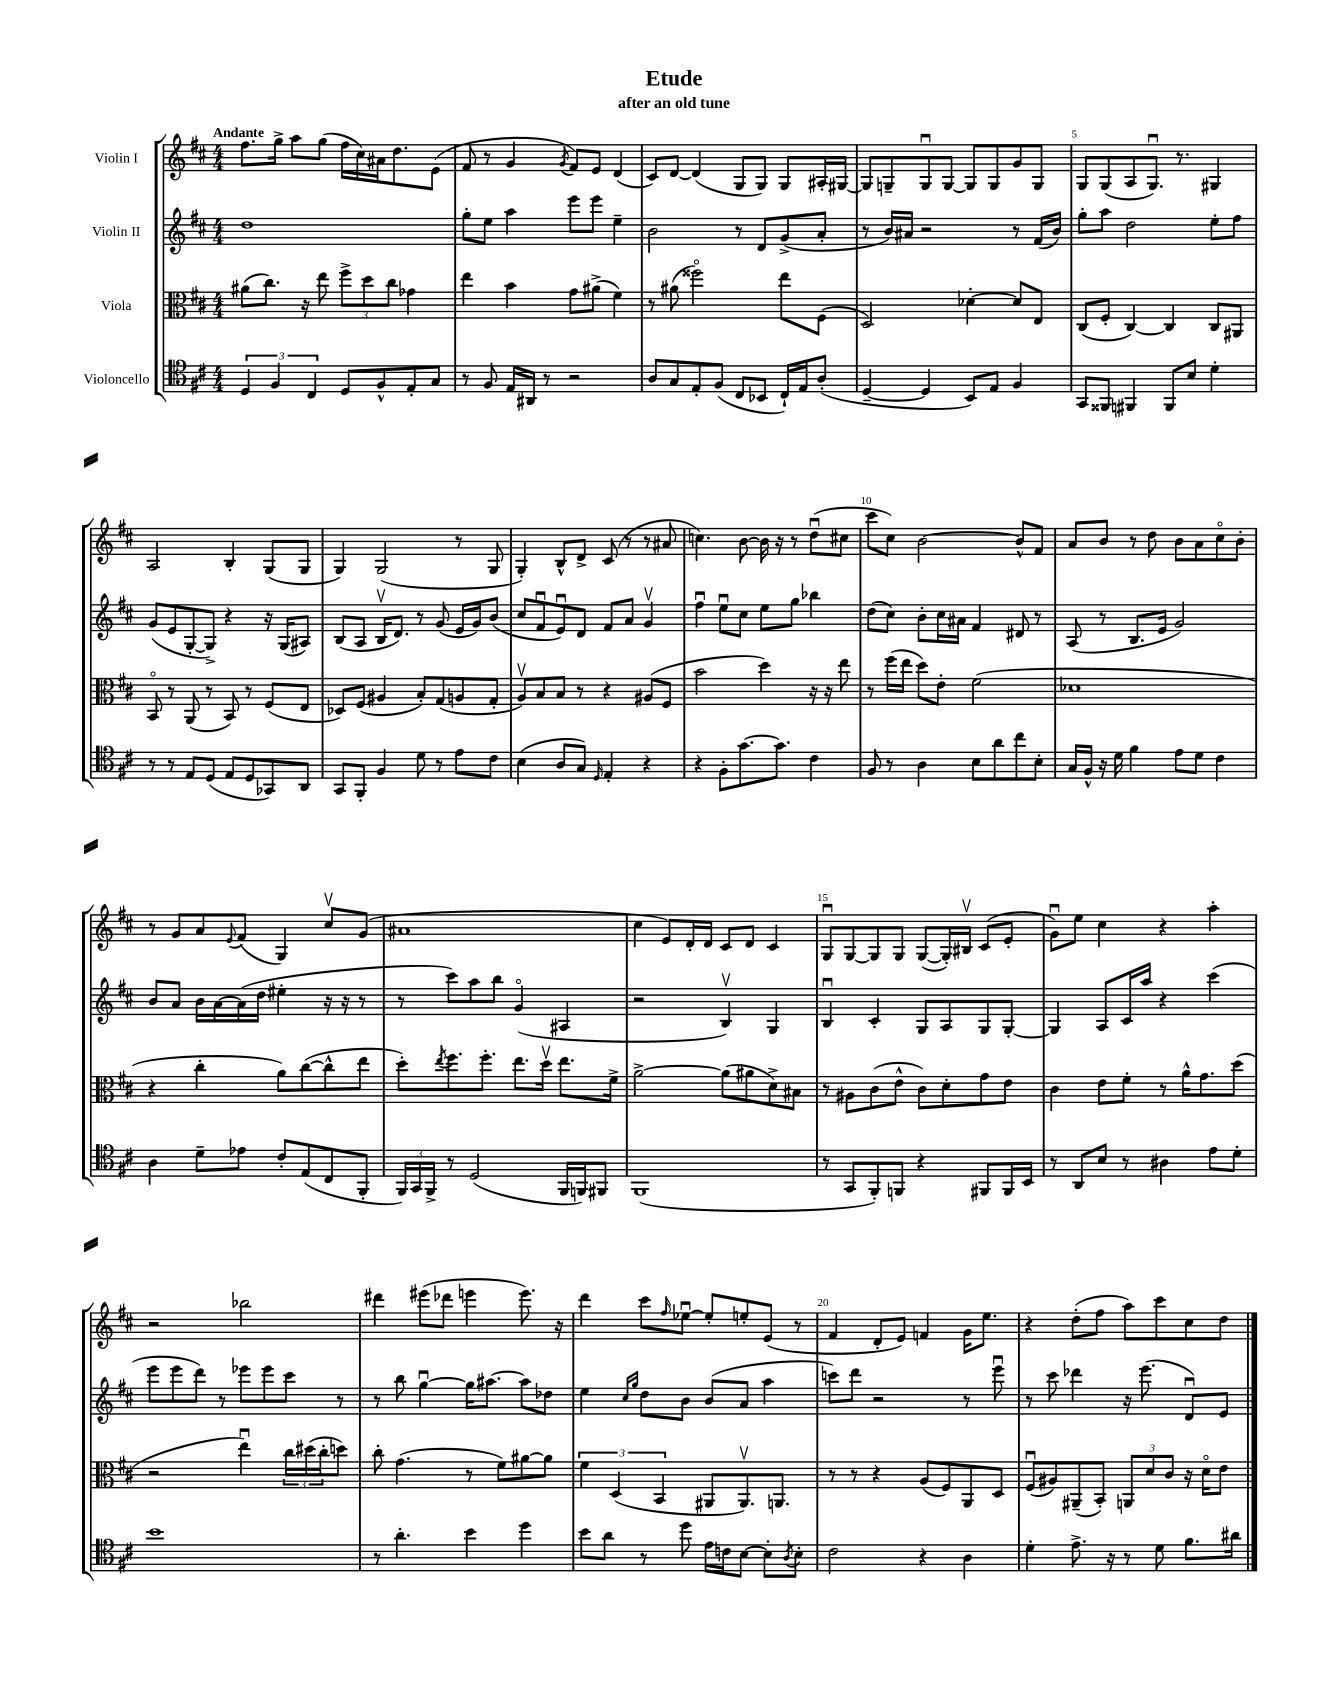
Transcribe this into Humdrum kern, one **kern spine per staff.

**kern	**kern	**kern	**kern
*part4	*part3	*part2	*part1
*staff4	*staff3	*staff2	*staff1
*I"Violoncello	*I"Viola	*I"Violin II	*I"Violin I
*clefC4	*clefC3	*clefG2	*clefG2
*k[f#c#]	*k[f#c#]	*k[f#c#]	*k[f#c#]
*M4/4	*M4/4	*M4/4	*M4/4
=1	=1	=1	=1
!	!	!	!LO:TX:a:B:t=Andante
6D/	(8a#X\L	1dd	8.ff#\L
.	8.cc#\J)	.	.
6F#/	.	.	.
.	.	.	16gg^\Jk
.	.	.	8aa\L
.	16r	.	.
6C#/	.	.	.
.	8ee\	.	(8gg\J
8D/L	12ff#^\L	.	16ff#\LL
.	.	.	16cc#\)
.	12dd\	.	.
8F#^^/	.	.	16a#X\J
.	12cc#\J	.	.
.	.	.	8.dd\
8E'/	4g-X\	.	.
8G/J	.	.	(8e\J
=2	=2	=2	=2
8r	4ee\	8gg'\L	8f#/
8F#/	.	8ee\J	8r
16E/LL	4b\	4aa\	4g/
16AA#X/JJ	.	.	.
8r	.	.	.
.	.	.	8qg/
2r	8g\L	8eee\L	8f#/L)
.	(8a#X^\J	8eee\J	8e/J
.	4f#\)	4ee~\	(4d/
=3	=3	=3	=3
8A/L	8r	2b\	8c#/L)
8G/	(8a#X\	.	[8d/J
8E'/	2ff##X\)	.	(4d/]
(8F#/J	.	.	.
8C#/L	.	8r	8G/L
8BB-X/J	.	8d/L	8G/J)
16C#`/LL)	8ee\L	(8g^/	8G/L
16E/J	.	.	.
(8A'/J	(8F#\J	8a'/J	16A#X'/L
.	.	.	[16G#X/JJ
=4	=4	=4	=4
[4D~/	2D/)	8r	8G#/L]
.	.	16b/LL)	8Gn~/
.	.	16a#X/JJ	.
4D/]	.	2r	8Gu/
.	.	.	[8G/J
8BB/L)	[4d-X'\	.	8G/L]
8E/J	.	.	8G/
4F#/	8d-/L]	8r	8g/
.	8E/J	(16f#/LL	8G/J
.	.	16b/JJ)	.
=5	=5	=5	=5
8GG/L	(8C#/L	8gg'\L	8G/L
8FF##X/J	8F#'/J	8aa\J	(8G/
4FF#X/	[4C#/)	2dd\	8A/
.	.	.	8.Gu/J)
8FF#/L	4C#/]	.	.
.	.	.	8.r
8B/J	.	.	.
4d'\	8C#/L	8ee'\L	4G#X/
.	8AA#X/J	8ff#\J	.
!!LO:LB:g=z
=6	=6	=6	=6
8r	8BB/	(8g/L	2A/
8r	8r	8e/	.
8E/L	(8AA/	[8G'/	.
(8D/J	8r	8G^/J])	.
8E/L	8BB/)	4r	4B'/
8D/	8r	.	.
8GG-X/)	(8F#/L	16r	(8G/L
.	.	(16G/KL	.
8AA/J	8E/J	8A#X/J)	8G/J
=7	=7	=7	=7
8GG/L	8D-X/L)	(8B/L	4G/)
8FF#'/J	(8F#/J	8A/J	.
4F#/	4A#X/	16Bv/KL	(2G/
.	.	8.d/J)	.
8d\	8B'/L)	8r	.
8r	(8G/	(8g/	.
8e\L	8An/	16e/LL	8r
.	.	16g/J)	.
8c#\J	8G'/J	(8b/J	8G/
=8	=8	=8	=8
(4B\	8Av/L)	8cc#/L	4G'/)
.	8B/	8f#u/	.
8A/L	8B/J	8eu/)	8B^^/L
8G/J)	8r	8d/J	8d^/J
16qqD/	.	.	.
4E'/	4r	8f#/L	(8c#/
.	.	8a/J	8r
4r	(8A#X/L	4gv/	8r
.	8F#/J	.	8a#X/
=9	=9	=9	=9
4r	2b\	4ff#u\	4.ccn\)
8F#'\L	.	8eeu\L	.
[8.g\	.	8cc#\J	[8b\
.	4dd\)	8ee\L	16b\]
8.g\J]	.	.	16r
.	.	8gg\J	8r
4c#\	16r	4bb-X\	(8ddu\L
.	16r	.	.
.	8ee\	.	8cc#X\J
=10	=10	=10	=10
8F#/	8r	(8dd\L	8ccc#\L
8r	(16ff#\LL	8cc#\J)	8cc#\J)
.	16ee\JJ	.	.
4A\	8dd\L)	8b'\L	[2b\
.	8e'\J	16cc#\L	.
.	.	16a#X\JJ	.
8B\L	(2f#\	4f#/	.
8a\	.	.	.
8cc#\	.	8d#X/	8b^^/L]
8B'\J	.	8r	8f#/J
=11	=11	=11	=11
16G/LL	1d-X	(8A/	8a/L
16F#^^/JJ	.	.	.
16r	.	8r	8b/J
16d\	.	.	.
4f#\	.	8.B/L	8r
.	.	.	8dd\
.	.	16e/Jk	.
8e\L	.	2g/)	8b\L
8d\J	.	.	8a\
4c#\	.	.	8cc#\
.	.	.	8b'\J
!!LO:LB:g=z
=12	=12	=12	=12
4A\	4r	8b/L	8r
.	.	8a/J	8g/L
8d~\L	4cc#'\	16b\LL	8a/
.	.	[16a\	.
.	.	.	8qqe/
8e-X\J	.	(16a\]	(8f#/J
.	.	16dd\JJ	.
8c#'/L	8a\L)	4ee#X'\	4G/)
(8E/	([8cc#\	.	.
8C#/	8cc#^^\]	16r	8cc#v/L
.	.	16r	.
8FF#'/J	8ee\J	8r	(8g/J
=13	=13	=13	=13
24FF#/LL)	8dd'\L)	8r	1a#X
24GG/	.	.	.
24FF#^/JJ	.	.	.
.	8qee/	.	.
8r	8.ff#\	8ccc#\L)	.
(2D/	.	8aa\	.
.	8.ff#'\J	.	.
.	.	8bb\J	.
.	8.ee\L	(4g/	.
.	16ddv\Jk	.	.
16FF#/LL	8.ee\L	4A#X/	.
16FFn/J)	.	.	.
8FF#X/J	.	.	.
.	16f#^\Jk	.	.
=14	=14	=14	=14
(1FF#	[2a^\	2r	4cc#\
.	.	.	8e/L)
.	.	.	16d'/L
.	.	.	16d/JJ
.	(8a\L]	4Bv/)	8c#/L
.	8a#X\	.	8d/J
.	8d^\)	4G/	4c#/
.	8B#X\J	.	.
=15	=15	=15	=15
8r	8r	4Bu/	8Gu/L
8GG/L	8A#X\L	.	[8G/
8FF#'/)	(8c#\	4c#'/	8G/]
8FFn/J	8e^^\J	.	8G/J
4r	8c#\L)	8G/L	([8G/L
.	8d'\	8A/	16G'/L])
.	.	.	16B#Xv/JJ
8FF#X/L	8g\	8G/	(8c#/L
16FF#/L	8e\J	[8G'/J	8e'/J
16BB/JJ	.	.	.
=16	=16	=16	=16
8r	4c#\	4G/]	8gu\L)
8AA/L	.	.	8ee\J
8B/J	8e\L	8A/L	4cc#\
8r	8f#'\J	16c#/L	.
.	.	16aa/JJ	.
4A#X\	8r	4r	4r
.	16a^^\KL	.	.
.	8.g\	.	.
8e\L	.	(4ccc#\	4aa'\
8d'\J	(8dd\J	.	.
!!LO:LB:g=z
=17	=17	=17	=17
1b	2r	8eee\L	2r
.	.	8eee\	.
.	.	8ddd\J)	.
.	.	8r	.
.	4eeu\)	8eee-X\L	2bb-X\
.	.	8eee-\	.
.	24cc#\LL	8ccc#\J	.
.	(24dd#X\	.	.
.	24cc#'\J	.	.
.	8ddn\J)	8r	.
=18	=18	=18	=18
8r	8cc#'\	8r	4ddd#X\
4.a'\	(4.g\	8bb\	.
.	.	[4ggu\	(8eee#X\L
.	.	.	8ddd-X\J
4b\	8r	16gg\KL]	4eeen\
.	.	[8.aa#X\J	.
.	8f#\L)	.	.
4dd\	[8a#X\	8aa#\L]	8.eee\)
.	8a#\J]	8dd-X\J	.
.	.	.	16r
=19	=19	=19	=19
8b\L	6f#\	4ee\	4ddd\
8a\J	.	.	.
.	(6D/	.	.
.	.	16qqcc#/LL	.
.	.	16qqgg/JJ	.
8r	.	8dd\L	8ccc#\L
.	6BB/	.	.
.	.	.	16qqff#/
8dd\	.	8b\J	[8ee-Xu\J
16e\LL	8AA#X/L	(8b/L	8ee-'/L]
16cn\J	.	.	.
[8B\J	8.AA#v/)	8a/J	8een'/
8B'\L]	.	4aa\	(8e/J
.	8.AAn/J	.	.
8qA/	.	.	.
8B'\J	.	.	8r
=20	=20	=20	=20
2c#\	8r	8cccn\L)	4f#/
.	8r	8ddd\J	.
.	4r	2r	8d'/L
.	.	.	8e/J)
4r	(8A/L	.	4fn/
.	8F#/)	.	.
4A\	8AA/	8r	16g\KL
.	.	.	8.ee\J
.	8D/J	8eeeu\	.
=21	=21	=21	=21
4d'\	(8F#u/L	8r	4r
.	8A#X/)	8ccc#\	.
8.e^\	(8AA#X~/	4ddd-X\	(8dd'\L
.	8BB'/J)	.	8ff#\J
16r	.	.	.
8r	12AAn/L	16r	8aa\L)
.	.	(8.eee\	.
.	12d/	.	.
8d\	.	.	8ccc#\
.	12c#/J	.	.
8.f#\L	16r	8du/L)	8cc#\
.	16d\KL	.	.
.	8e\J	8e/J	8dd\J
16a#X\Jk	.	.	.
==	==	==	==
*-	*-	*-	*-
